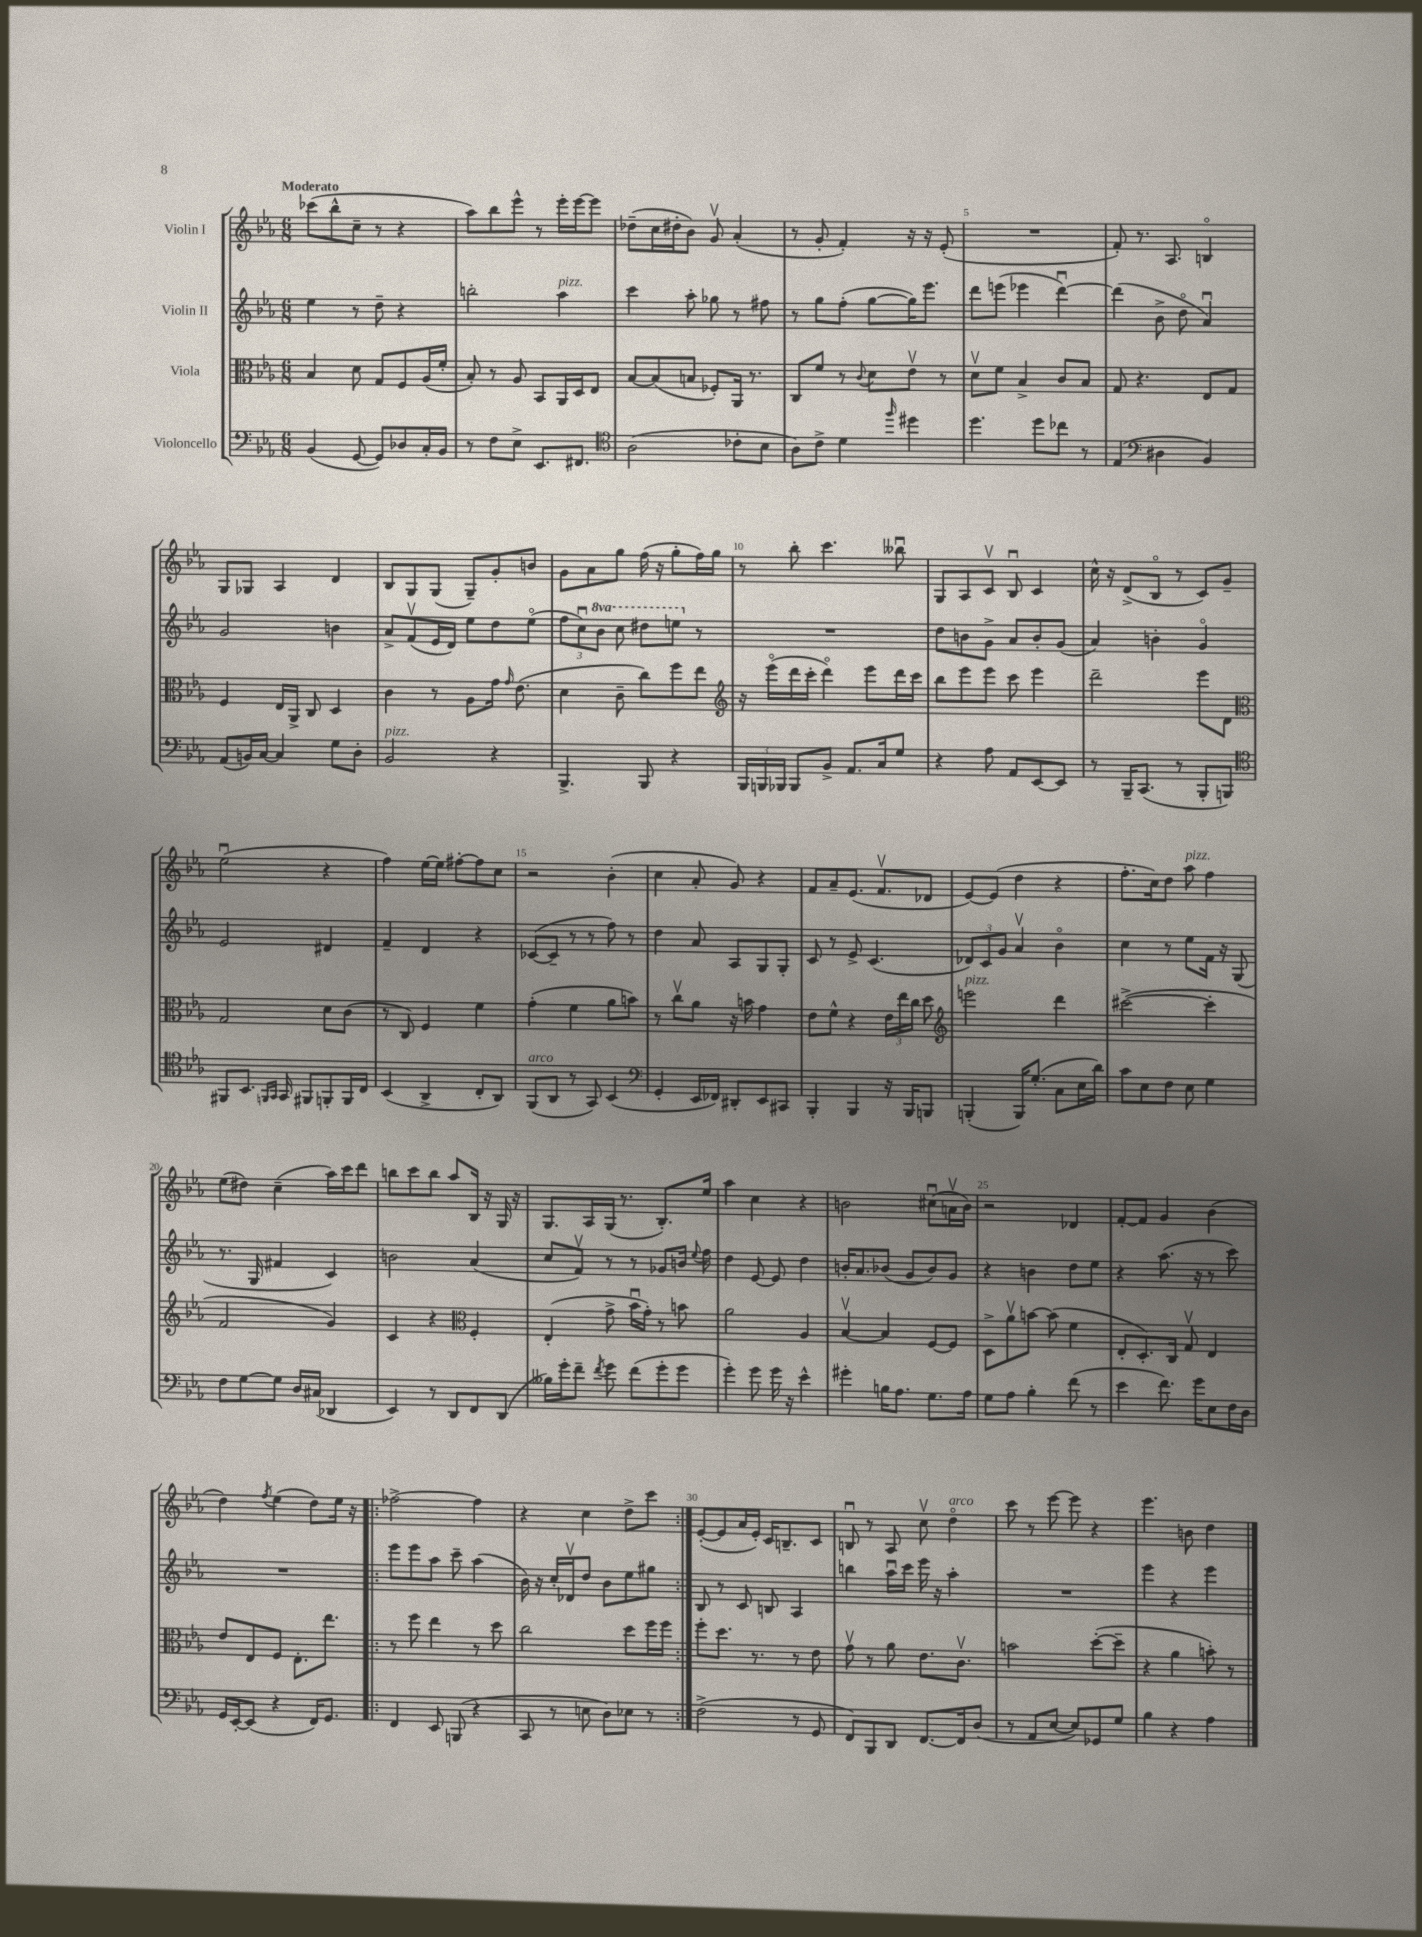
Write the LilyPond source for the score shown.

<<
\new StaffGroup <<
\new Staff = "s0" \with { instrumentName = "Violin I" } {
    \clef treble \key ees \major \numericTimeSignature \time 6/8 \tempo "Moderato"
    \autoBeamOff ces'''8[( bes''8-^ c''8]-- r8 r4 |
    aes''8[) bes''8 ees'''8]-^ r8 ees'''16[-. ees'''16~ ees'''8] |
    des''8[--( c''16 dis''16-. bes'8]) g'8\upbow aes'4-.( |
    r8 g'8-. f'4-.) r16 r16 ees'8-.( |
    R2. |
    f'8-.) r8. aes8. b4\flageolet |
    g8[ ges8] aes4 d'4 |
    bes8[ g8 g8]( g8[--) g'8-. b'8] |
    g'8[ aes'8 g''8] f''16( r16 g''8[-. f''16) g''16] |
    r8 bes''8-. c'''4. beses''8\downbow |
    g8[ aes8 c'8]\upbow bes8\downbow c'4 |
    c''16-^ r16 d'8[->( bes8]\flageolet r8 c'8[) g'8]-- |
    ees''2\downbow( r4 |
    f''4) ees''16[~ ees''16] fis''8[~-. fis''8 c''8] |
    r2 bes'4-.( |
    c''4 aes'8-. g'8) r4 |
    f'8[ aes'8-- ees'8.]( f'8.[\upbow des'8] |
    ees'8[~) ees'8]( d''4 r4 |
    f''8.[-. c''16) d''8] aes''8^\markup { \italic "pizz." } f''4 |
    ees''8[( dis''8]) c''4--( aes''16[) c'''16 d'''8] |
    b''8[ c'''8 b''8] aes''8[ bes16] r16 g16 r16 |
    g8.[ aes16 g16]( r8. bes8.[-.) ees''16] |
    aes''4 c''4 r4 |
    b'2 cis''8[\downbow( a'16\upbow b'16]) |
    r2 des'4 |
    f'8[~-. f'8] g'4 bes'4( |
    d''4) \acciaccatura { f''8 } ees''4( d''8[) ees''16] r16 |
    \repeat volta 2 { fes''2~-> fes''4 |
    r4 c''4 d''8[-> c'''8] | }
    ees'8[~-.( ees'8 aes'16 ees'16]-.) c'16[ b8.-- c'8] |
    b8\downbow r8 aes8 c''8\upbow d''4\flageolet^\markup { \italic "arco" } |
    c'''8 r8 ees'''8~ ees'''8 r4 |
    ees'''4. b'8 d''4 \bar "|." |
}
\new Staff = "s1" \with { instrumentName = "Violin II" } {
    \clef treble \key ees \major \numericTimeSignature \time 6/8 \set Staff.ottavationMarkups = #ottavation-simple-ordinals
    \autoBeamOff ees''4 r8 d''8-- r4 |
    b''2-. aes''4^\markup { \italic "pizz." } |
    c'''4 aes''8-. ges''8 r8 fis''8 |
    r8 g''8[ f''8]-.( g''8[~ g''16) ees'''8.] |
    d'''8[ e'''8]( ees'''4 d'''4~\downbow) |
    d'''4( bes'8-> d''8\flageolet aes'4\downbow) |
    g'2 b'4 |
    aes'8[-> f'8\upbow( ees'16 d'16]) ees''8[ d''8 ees''8]\flageolet( |
    \tuplet 3/2 { f''8[ c''8\downbow) \ottava #1 bes''8] } c'''8 dis'''8[ e'''8] \ottava #0 r8 |
    R2. |
    d''8[ b'8 g'8]-> aes'8[ b'8-. g'8]( |
    aes'4) b'4-. g'4\flageolet |
    ees'2 dis'4 |
    f'4-- d'4 r4 |
    ces'8[~( ces'8]-- r8 r8 f''8) r8 |
    d''4 aes'8 aes8[ g8 g8]-. |
    c'8 r8 ees'8-> c'4.( |
    \tuplet 3/2 { des'8[) c'8 g'8] } aes'4\upbow bes'4\flageolet |
    c''4 r8 ees''8[ f'16] r16 g8( |
    r8. g16 fis'4 c'4) |
    b'2 aes'4( |
    c''8[ f'8]\upbow) r8 r8 ges'8[ b'16] \appoggiatura { ees''8 } f''16 |
    d''4 ees'8~ ees'8 d''4 |
    b'16[-. aes'8. bes'8]( g'8[ bes'8) g'8] |
    r4 b'4 d''8[ ees''8] |
    r4 aes''8.( r16 r8 c'''8) |
    R2. |
    \repeat volta 2 { ees'''8[ ees'''8 aes''8] c'''8-- aes''4( |
    bes'16) r16 c''16[-. des'16\upbow d''8] bes'8[ ees''8 gis''8] | }
    bes8 r8 c'8 b8 aes4 |
    b''4 aes''16[\downbow c'''16] ees'''16 r16 aes''4-. |
    R2. |
    ees'''4 r4 ees'''4 \bar "|." |
}
\new Staff = "s2" \with { instrumentName = "Viola" } {
    \clef alto \key ees \major \numericTimeSignature \time 6/8
    \autoBeamOff bes4 d'8 g8[ f8 aes16( f'16]-. |
    bes8-.) r8 aes8 bes,8[ aes,16 d16 ees8] |
    bes8[~ bes8( b8] fes8[-.) aes,16] r8. |
    c8[ f'8] r8 \appoggiatura { c'8 } d'8[ ees'8]\upbow r8 |
    d'8[\upbow f'8] bes4-> c'8[ bes8] |
    g8 r4. ees8[ g8] |
    f4 ees16[ aes,16]-> c8 d4 |
    c'4 r8 aes8[ g'16] \grace { g'16 } ees'8.( |
    d'4 c'8-- c''8[) f''8 ees''8] |
    \clef treble r16 ees'''16[\flageolet( d'''16 c'''16]-. d'''4\flageolet) ees'''8[ d'''16 c'''16] |
    bes''8[ ees'''8 ees'''8] c'''8 ees'''4 |
    d'''2-- ees'''8[ d'8] |
    \clef alto g2 d'8[ c'8]( |
    r8 c8) f4 f'4 |
    g'4-.( f'4 aes'8[ b'8]) |
    r8 c''8[\upbow aes'8] r16 b'16 g'4 |
    ees'8[ f'8]-^ r4 \tuplet 3/2 { ees'16[ ees''16 c''16] } d''8 |
    \clef treble e'''2^\markup { \italic "pizz." } d'''4 |
    cis'''2~->( cis'''4-. |
    f'2 g'4) |
    c'4 r4 \clef alto f4-. |
    ees4-.( g'8-> bes'16[\downbow g'16]-.) r8 b'8 |
    aes'2 aes4 |
    bes4~\upbow bes4 f8[~ f8] |
    d8[-> aes'8\upbow b'8]~ b'8( f'4 |
    ees8[-. d8.-.) c16] g8\upbow ees4 |
    ees'8[ ees8 f8] ees8.[-. ees''8.] |
    \repeat volta 2 { r8 f''8 ees''4 r8 d''8 |
    c''2 d''8[ f''16 f''16] | }
    f''8[-. d''8.] r8. r8 ees'8 |
    g'8\upbow r8 aes'8 ees'8.[ c'8.]\upbow |
    b'2 d''8[~-.( d''8]-- |
    r4 aes'4 b'8-.) r8 \bar "|." |
}
\new Staff = "s3" \with { instrumentName = "Violoncello" } {
    \clef bass \key ees \major \numericTimeSignature \time 6/8
    \autoBeamOff bes,4( g,8~ g,8[) des8 c16-. bes,16] |
    r8 f8[ ees8]-> ees,8.[ fis,8.] |
    \clef tenor aes2( ces'8[-. bes8] |
    aes8[) c'8]-> d'4 \grace { f''16 } dis''4 |
    d''4. d''8[ ces''8] r8 |
    ees4( \clef bass dis4 bes,4) |
    aes,8[( b,16) c16]~ c4 g8[ d8]-. |
    bes,2^\markup { \italic "pizz." } r4 |
    bes,,4.-> bes,,8 r4 |
    \tuplet 3/2 { bes,,16[ b,,16 bes,,16] } bes,,8[ bes,8]-> aes,8.[ c16 g8] |
    r4 aes8 aes,8[ ees,8~ ees,8] |
    r8 bes,,16[-- c,8.]( r8 bes,,8[-. b,,8]) |
    \clef tenor fis,8[ bes,8.] \grace { f,16[ g,16] } g,16 fis,8[ f,8-. f,16 c16] |
    bes,4( aes,4-> c8[-. aes,8]) |
    f,8[^\markup { \italic "arco" }( aes,8] r8 g,8) bes,4( |
    \clef bass g,4-. ees,16[ fes,16]) dis,8[-. ees,8 cis,8] |
    bes,,4-. bes,,4 r16 bes,,16[ b,,8] |
    b,,4-.( b,,16[) g8.]-.( c8[ ees16 d'16]) |
    c'8[ ees8 f8] ees8 g4 |
    f8[ g8~ g8] d16[ cis16]( des,4 |
    ees,4) r8 d,8[ f,8 d,8]( |
    beses16[) g'16-. f'8]-- \acciaccatura { f'8 } g'8 f'8[( g'8-. g'8] |
    g'4-.) g'8 g'16 r16 ees'4-^ |
    gis'4-. b16[ aes8.] g8.[ aes16] |
    g8[ aes8] bes4-. f'8( r8 |
    ees'4 f'8.) g'16[ ees8 f16 d16] |
    g,16[ ees,16~-. ees,8]( r4 f,16[) g,8.] |
    \repeat volta 2 { f,4 ees,8 b,,8( r4 |
    c,8 r8 e8 d8[) ees8] r8 | }
    f2->( r8 g,8 |
    f,8[) bes,,8 d,8] f,8.[~ f,16 d8]( |
    r8 aes,8[ ees8]~ ees8[) ges,8 g8] |
    bes4 r4 aes4 \bar "|." |
}
>>
>>
\layout { \context { \Score \override BarNumber.break-visibility = ##(#f #t #t) barNumberVisibility = #(every-nth-bar-number-visible 5) } }
